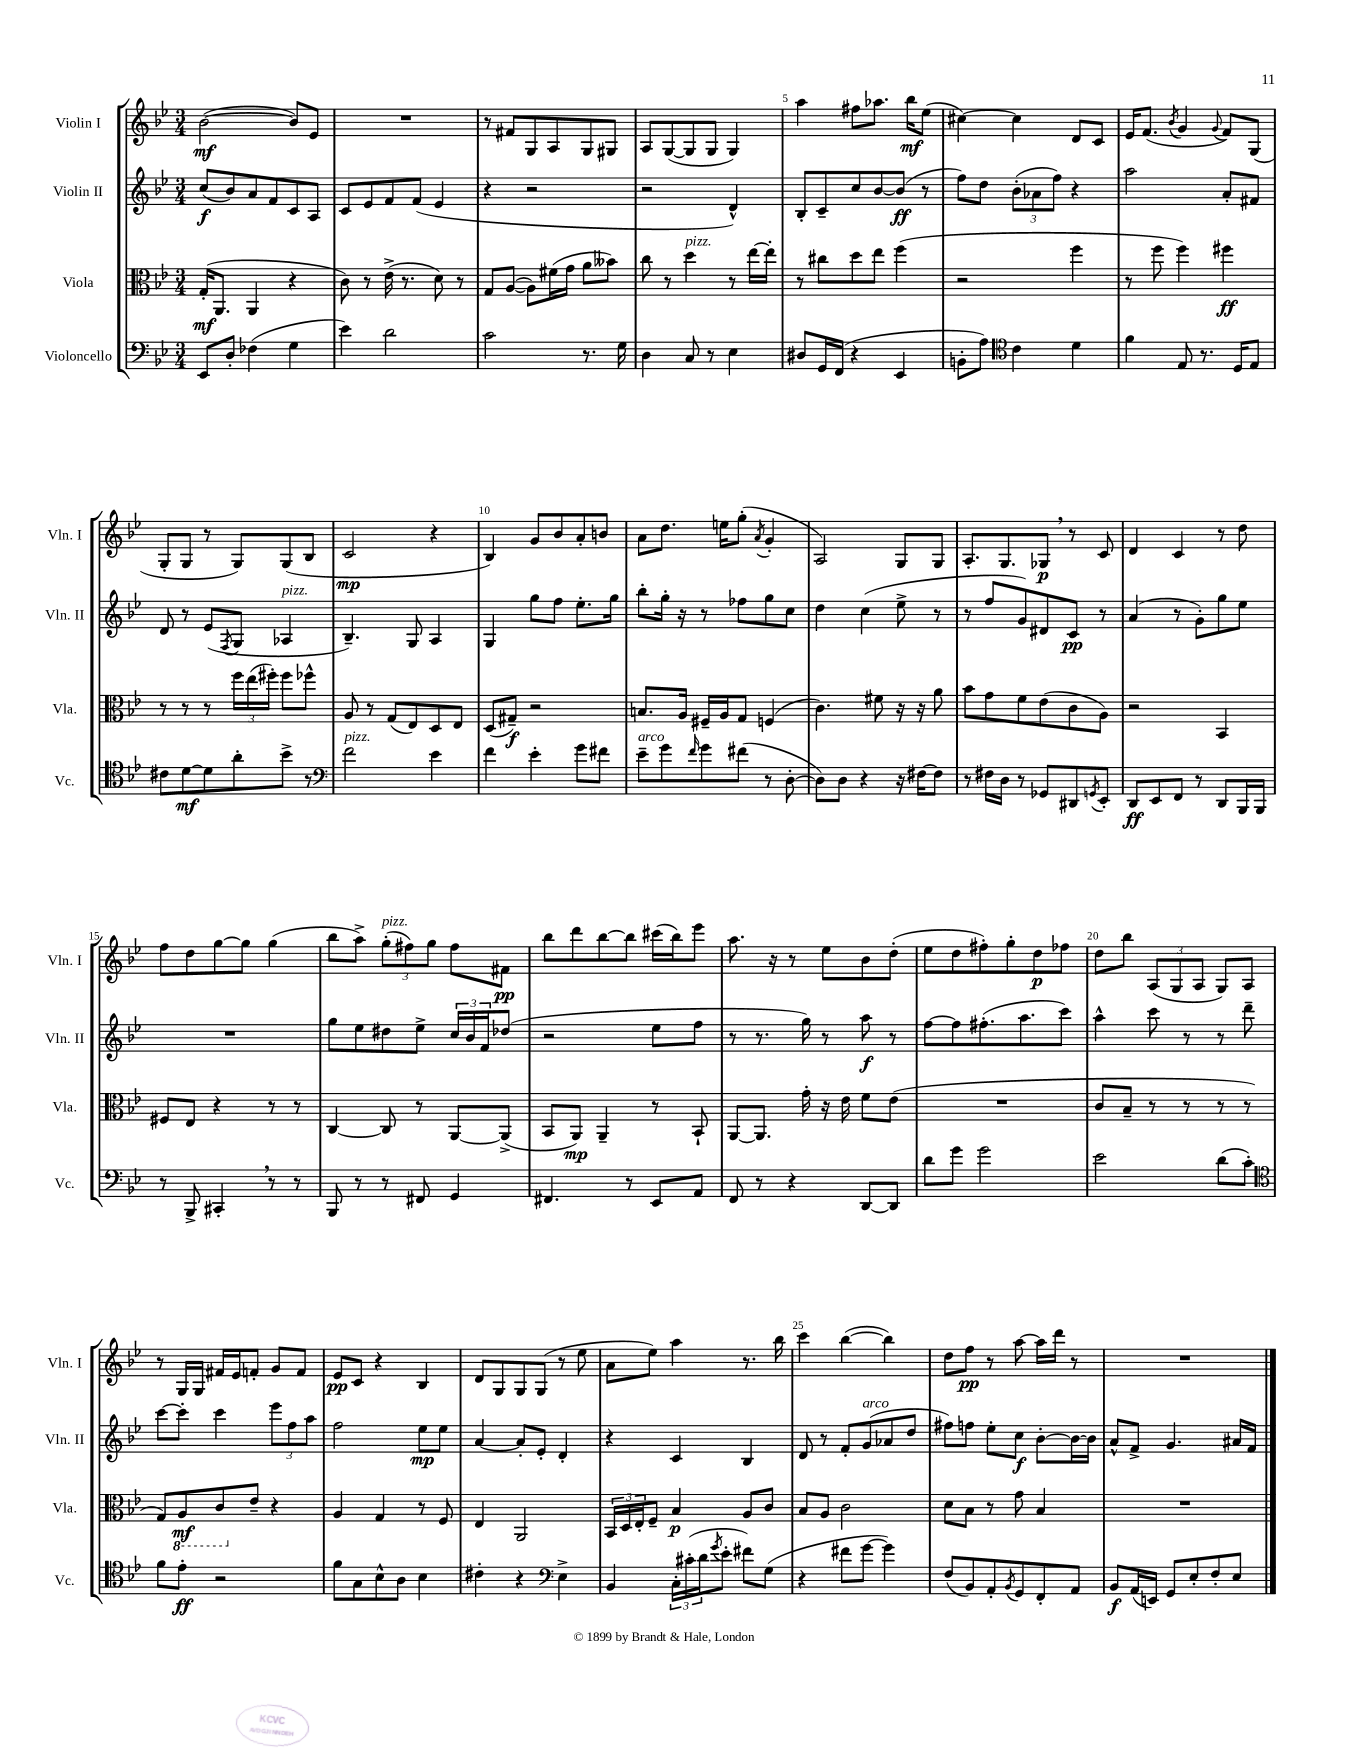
<<
\new StaffGroup <<
\new Staff = "s0" \with { instrumentName = "Violin I" shortInstrumentName = "Vln. I" } {
    \clef treble \key bes \major \numericTimeSignature \time 3/4
    bes'2~\mf( bes'8) ees'8 |
    R2. |
    r8 fis'8 g8 a8 g8 gis8 |
    a8 g8~( g8 g8 g4) |
    a''4 fis''8 aes''8. bes''16\mf ees''8( |
    cis''4~) cis''4 d'8 c'8 |
    ees'16 f'8.( \acciaccatura { bes'8 } g'4 \appoggiatura { g'8 } f'8) g8( |
    g8-. g8 r8 g8) g8( bes8 |
    c'2\mp r4 |
    bes4) g'8 bes'8 a'8-. b'8 |
    a'8 d''8. e''16 g''8-.( \acciaccatura { a'8 } g'4-. |
    a2) g8 g8 |
    a8.-. g8. ges8\p \breathe r8 c'8 |
    d'4 c'4 r8 d''8 |
    f''8 d''8 g''8~ g''8 g''4( |
    bes''8 a''8->) \tuplet 3/2 { g''8-.^\markup { \italic "pizz." }( fis''8) g''8 } fis''8 fis'8\pp |
    bes''8 d'''8 bes''8~ bes''8 cis'''16( bes''16) ees'''8 |
    a''8. r16 r8 ees''8 bes'8 d''8-.( |
    ees''8 d''8 fis''8-.) g''8-. d''8\p fes''8 |
    d''8 bes''8 \tuplet 3/2 { a8( g8 a8 } g8) a8 |
    r8 g16 g16 fis'16 ees'16 f'8-. g'8 f'8 |
    ees'8\pp c'8 r4 bes4 |
    d'8 g8 g8 g8( r8 ees''8 |
    a'8 ees''8) a''4 r8. bes''16 |
    c'''4 bes''4~( bes''4) |
    d''8 f''8\pp r8 a''8~ a''16 d'''16 r8 |
    R2. \bar "|." |
}
\new Staff = "s1" \with { instrumentName = "Violin II" shortInstrumentName = "Vln. II" } {
    \clef treble \key bes \major \numericTimeSignature \time 3/4
    c''8\f( bes'8) a'8 f'8 c'8 a8 |
    c'8 ees'8 f'8 f'8( ees'4 |
    r4 r2 |
    r2 d'4-^) |
    bes8-. c'8-- c''8 bes'8~ bes'8\ff( r8 |
    f''8) d''8 \tuplet 3/2 { bes'8-.( aes'8 f''8) } r4 |
    a''2 a'8-. fis'8 |
    d'8 r8 ees'8( \acciaccatura { f8 } g8 aes4^\markup { \italic "pizz." } |
    bes4.--) g8 a4 |
    g4 g''8 f''8 ees''8.-. g''16 |
    bes''8-. g''16-. r16 r8 fes''8 g''8 c''8 |
    d''4 c''4( ees''8-> r8 |
    r8 f''8 g'8) dis'8 c'8\pp r8 |
    a'4( r8 g'8-.) g''8 ees''8 |
    R2. |
    g''8 ees''8 dis''8 ees''8-> \tuplet 3/2 { c''16 bes'16 f'16 } des''8( |
    r2 ees''8 f''8 |
    r8 r8. g''16) r8 a''8\f r8 |
    f''8~ f''8 fis''8.-.( a''8. c'''8) |
    a''4-^ c'''8 r8 r8 d'''8-- |
    c'''8~ c'''8-. c'''4 \tuplet 3/2 { ees'''8 f''8 a''8 } |
    f''2 ees''8\mp ees''8 |
    a'4~ a'8-. ees'8-. d'4-. |
    r4 c'4 bes4 |
    d'8 r8 f'8-. g'8^\markup { \italic "arco" }( aes'8 d''8 |
    fis''8) f''8 ees''8-. c''8\f bes'8~-. bes'16~ bes'16 |
    a'8-^ f'8-> g'4. ais'16 f'16 \bar "|." |
}
\new Staff = "s2" \with { instrumentName = "Viola" shortInstrumentName = "Vla." } {
    \clef alto \key bes \major \numericTimeSignature \time 3/4
    g16-.\mf( a,8. a,4 r4 |
    c'8) r8 ees'16->( r8. d'8) r8 |
    g8 a8~( a8) fis'16( g'16 a'8 beses'8) |
    c''8 r8 d''4^\markup { \italic "pizz." } r8 ees''16~ ees''16-. |
    r8 cis''8 d''8 ees''8 f''4( |
    r2 f''4 |
    r8 f''8 f''4) fis''4\ff |
    r8 r8 r8 \tuplet 3/2 { f''16 ees''16( fis''16-.) } fis''8 fes''8-^ |
    a8 r8 g8( ees8) d8 ees8 |
    d8( gis8--\f) r2 |
    b8. a16 fis16-- a16 g8 f4( |
    c'4.) fis'8 r16 r16 a'8 |
    bes'8 g'8 f'8 ees'8( c'8 a8) |
    r2 bes,4 |
    fis8 ees8 r4 r8 r8 |
    c4~ c8 r8 a,8~ a,8->( |
    bes,8 a,8\mp) a,4-- r8 bes,8-! |
    a,8~ a,8. g'16-. r16 ees'16 f'8 ees'8( |
    R2. |
    c'8 bes8-- r8 r8 r8 r8 |
    g8) \ottava #-1 a,8\mf c8 \ottava #0 ees'8-- r4 |
    a4 g4 r8 f8 |
    ees4 a,2 |
    \tuplet 3/2 { bes,16 d16 ees16-. } f8-- bes4\p a8 c'8 |
    bes8 a8 c'2 |
    d'8 bes8 r8 g'8 bes4 |
    R2. \bar "|." |
}
\new Staff = "s3" \with { instrumentName = "Violoncello" shortInstrumentName = "Vc." } {
    \clef bass \key bes \major \numericTimeSignature \time 3/4
    ees,8 d8-. fes4( g4 |
    ees'4) d'2 |
    c'2 r8. g16 |
    d4 c8 r8 ees4 |
    dis8 g,16 f,16( r4 ees,4 |
    b,8-. a8) \clef tenor c'4 d'4 |
    f'4 ees8 r8. d16 ees8 |
    cis'8 d'8~\mf d'8 a'8-. bes'8-> r8 |
    \clef bass f'2^\markup { \italic "pizz." } ees'4 |
    f'4 ees'4-. g'8 fis'8 |
    ees'8--^\markup { \italic "arco" } g'8 \grace { f'16 } g'8 fis'8( r8 d8~-. |
    d8) d8 r4 r16 fis16~ fis8 |
    r8 fis16 d16 r8 ges,8 dis,8 \acciaccatura { g,8 } ees,8-. |
    d,8\ff ees,8 f,8 r8 d,8 bes,,16 bes,,16 |
    r8 bes,,8-> cis,4-. \breathe r8 r8 |
    bes,,8 r8 r8 fis,8 g,4 |
    fis,4. r8 ees,8 a,8 |
    f,8 r8 r4 d,8~ d,8 |
    d'8 g'8 g'2 |
    ees'2 d'8( c'8-.) |
    \clef tenor f'8 ees'8-.\ff r2 |
    f'8 g8 bes8-^ a8 bes4 |
    cis'4-. r4 \clef bass ees4-> |
    bes,4 \tuplet 3/2 { c16-. cis'16-.( d'16 } \acciaccatura { g'8 } ees'8-. fis'8) g8( |
    r4 fis'8 g'8~ g'4) |
    f8( bes,8) a,8-. \acciaccatura { bes,8 } g,8 f,8-. a,8 |
    bes,8\f a,16( e,16) g,8 ees8-. f8-. ees8 \bar "|." |
}
>>
>>
\layout { \context { \Score \override BarNumber.break-visibility = ##(#f #t #t) barNumberVisibility = #(every-nth-bar-number-visible 5) } }
